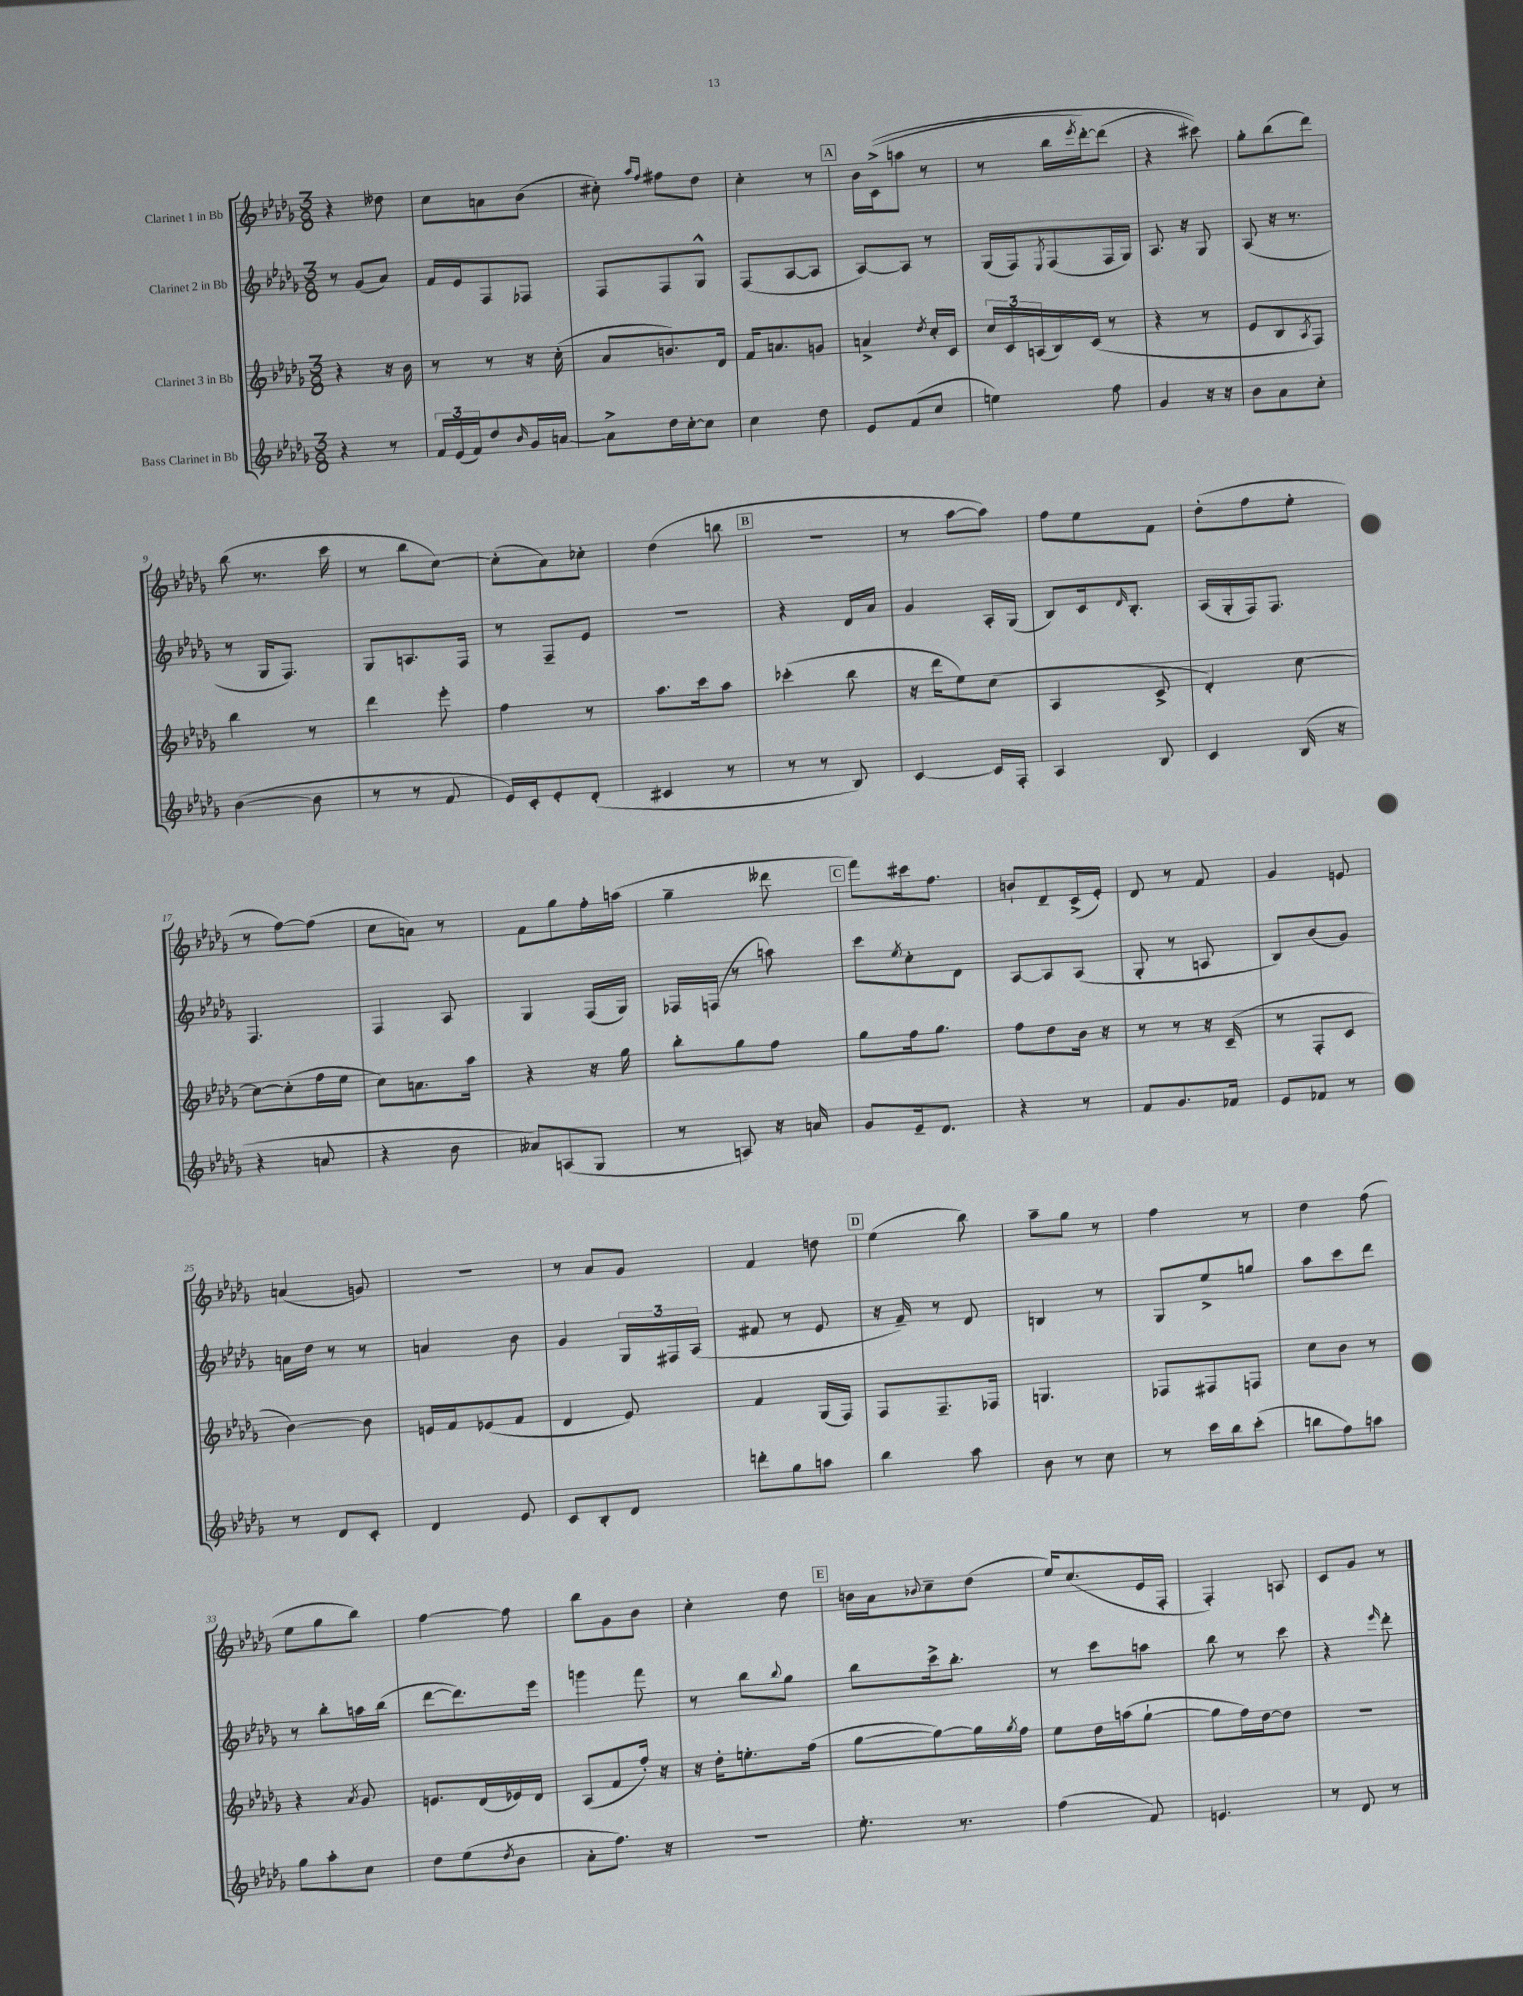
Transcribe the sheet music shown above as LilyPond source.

<<
\new StaffGroup <<
\new Staff = "s0" \with { instrumentName = "Clarinet 1 in Bb" } {
    \clef treble \key des \major \numericTimeSignature \time 3/8
    r4 deses''8 |
    c''8 a'8 bes'8( |
    cis''8-.) \grace { aes''16 f''16 } fis''8 des''8 |
    c''4-. r8 |
    \mark \markup { \box "A" } bes'16 c'16->(\( a''8 r8 |
    r8 bes''16 \acciaccatura { ees'''8 } des'''16~-.) des'''8( |
    r4 cis'''8)\) |
    ges''8-. bes''8( des'''8) |
    bes''8( r8. c'''16 |
    r8 bes''8 c''8~) |
    c''8-.( aes'8) ces''8-. |
    des''4( b''8 |
    \mark \markup { \box "B" } R4. |
    r8 aes''8~ aes''8) |
    f''8 ees''8 f'8 |
    des''8-.( f''8 ees''8-. |
    r8 f''8~) f''8( |
    c''8 a'8) r8 |
    f'8 ges''8 f''16-. a''16( |
    ges''4-- deses'''8 |
    \mark \markup { \box "C" } f'''8) cis'''16 f''8. |
    b'8-! des'8-- c'16->( ees'16-.) |
    des'8 r8 f'8 |
    ges'4 e'8 |
    a'4( g'8) |
    R4. |
    r8 aes'8 ges'8 |
    f'4 d''8 |
    \mark \markup { \box "D" } ees''4( bes''8) |
    aes''8-- ges''8 r8 |
    f''4 r8 |
    des''4 f''8( |
    ees''8 ges''8 bes''8) |
    f''4~ f''8 |
    bes''8 ges'8 bes'8 |
    c''4-. des''8 |
    \mark \markup { \box "E" } b'16 aes'16 \appoggiatura { bes'8 } c''8-- des''8( |
    ees''16) c''8.( ees'16 f16-. |
    f4-.) a8 |
    c'8 ges'8 r8 \bar "|." |
}
\new Staff = "s1" \with { instrumentName = "Clarinet 2 in Bb" } {
    \clef treble \key des \major \numericTimeSignature \time 3/8
    r8 ges'8( aes'8) |
    f'16 ees'16 f8 fes8 |
    f8 f8 ges8-^ |
    f8( aes8~ aes8 |
    \mark \markup { \box "A" } aes8~) aes8 r8 |
    ges16( f16) \acciaccatura { ees8 } f8( f16 ges16) |
    aes8. r16 ges8 |
    aes8( r16 r8. |
    r8 ges16 f8.) |
    ges8 a8. f16 |
    r8 f8-- ees'8 |
    R4. |
    \mark \markup { \box "B" } r4 des'16 aes'16 |
    ges'4 aes16-. ges16( |
    bes8) c'16 \grace { des'16 } bes8.-. |
    aes16( ges16-. f16) f8. |
    f4. |
    f4 aes8 |
    ges4 f16( ges16) |
    fes16 f16( r8 a''8) |
    \mark \markup { \box "C" } c'''8 \acciaccatura { ees''8 } c''8-. des'8 |
    aes8~ aes8 aes8( |
    ges8-. r8 a8 |
    bes8) bes'8( ges'8) |
    a'16 des''16 r8 r8 |
    a'4 bes'8 |
    ges'4 \tuplet 3/2 { ges16 fis16 aes16( } |
    fis'8 r8 ees'8 |
    \mark \markup { \box "D" } r16 f'16--) r8 des'8 |
    b4 r8 |
    ges8 ees''8-> g''8 |
    aes''8 c'''8 des'''8 |
    r8 bes''8-. a''16 bes''16( |
    des'''8~ des'''8.) ees'''16 |
    g'''4 f'''8 |
    r8 bes''8 \appoggiatura { bes''8 } ges''8 |
    \mark \markup { \box "E" } bes''8 c'''16-> bes''8.-. |
    r8 c'''8 a''8 |
    bes''8 r8 c'''8 |
    r4 \grace { ees'''16 } des'''8-. \bar "|." |
}
\new Staff = "s2" \with { instrumentName = "Clarinet 3 in Bb" } {
    \clef treble \key des \major \numericTimeSignature \time 3/8
    r4 r16 bes'16 |
    r8 r8 r16 c''16-.( |
    aes'8 b'8.) des'16 |
    f'16 a'8. g'8 |
    \mark \markup { \box "A" } a'4-> \acciaccatura { des''8 } c''16-. c'16 |
    \tuplet 3/2 { c''16 c'16 a16( } bes16) c'16( r8 |
    r4 r8 |
    ees'8 bes8 \acciaccatura { aes8 } f8) |
    bes''4 r8 |
    des'''4 ees'''8-. |
    f''4 r8 |
    aes''8. c'''16 aes''8 |
    \mark \markup { \box "B" } ces'''4-.( bes''8 |
    r16 des'''16 ees''8) c''8( |
    aes4 c'8-> |
    des'4-.) c''8~ |
    c''8~ c''8-.( f''16 ees''16 |
    c''8) a'8. aes''16 |
    r4 r16 ges''16 |
    bes''8-. ges''8 f''8 |
    \mark \markup { \box "C" } ges''8 f''16 ges''8. |
    f''8 des''8 bes'16 r16 |
    r8 r8 r16 c'16--( |
    r8 f8-. c'8 |
    bes'4~) bes'8 |
    e'16 f'16 ees'8( f'8 |
    des'4 ees'8) |
    f'4 ges16( f16) |
    \mark \markup { \box "D" } f8 f8.-- fes16 |
    g4. |
    fes8 fis8 f8 |
    c''8 bes'8 r8 |
    r4 \acciaccatura { aes'8 } ges'8 |
    e'8. des'16( ees'16) des'16 |
    aes8( f'8 f''16-.) r16 |
    r16 des''16-. e''8.-. f''16( |
    \mark \markup { \box "E" } ges''8~ ges''8~) ges''16 \acciaccatura { ges''8 } f''16 |
    ees''8 des''16 a''16( ges''8~-! |
    ges''8 f''16) des''16~ des''8 |
    R4. \bar "|." |
}
\new Staff = "s3" \with { instrumentName = "Bass Clarinet in Bb" } {
    \clef treble \key des \major \numericTimeSignature \time 3/8
    r4 r8 |
    \tuplet 3/2 { f'16 ees'16( f'16) } des''8 \grace { bes'16 } ges'16 a'16~ |
    a'8-> des''16 c''16~-. c''8 |
    c''4 des''8 |
    \mark \markup { \box "A" } ees'8 f'8( c''8 |
    e''4) f''8 |
    ges'4 r16 r16 |
    bes'8 aes'8 c''8-. |
    bes'4~( bes'8 |
    r8 r8 f'8 |
    ees'16) c'16-. ees'8-. des'8-.( |
    cis'4 r8 |
    \mark \markup { \box "B" } r8 r8 bes8) |
    c'4~ c'16 f16-. |
    aes4 bes8 |
    c'4 bes16( r16 |
    r4 a'8 |
    r4 bes'8 |
    aeses'8) a8( ges8 |
    r8 a8) r16 a'16 |
    \mark \markup { \box "C" } ges'8 ees'16-- des'8. |
    r4 r8 |
    f'8 ges'8. fes'16 |
    ees'8 fes'8 r8 |
    r8 des'8 c'8-. |
    des'4 ees'8 |
    c'8 bes8-. des'8 |
    d'''8-. ges''8 a''8 |
    \mark \markup { \box "D" } bes''4 aes''8 |
    bes'8 r8 c''8 |
    r8 c'''16 bes''16 c'''8-.( |
    b''8 f''8) a''8 |
    ges''8 aes''8-. c''8 |
    des''8 ees''8( \acciaccatura { des''8 } bes'8 |
    aes'8-. f''8.) r16 |
    R4. |
    \mark \markup { \box "E" } ees''8.-. r8. |
    f''4( f'8) |
    e'4. |
    r8 des'8 r8 \bar "|." |
}
>>
>>
